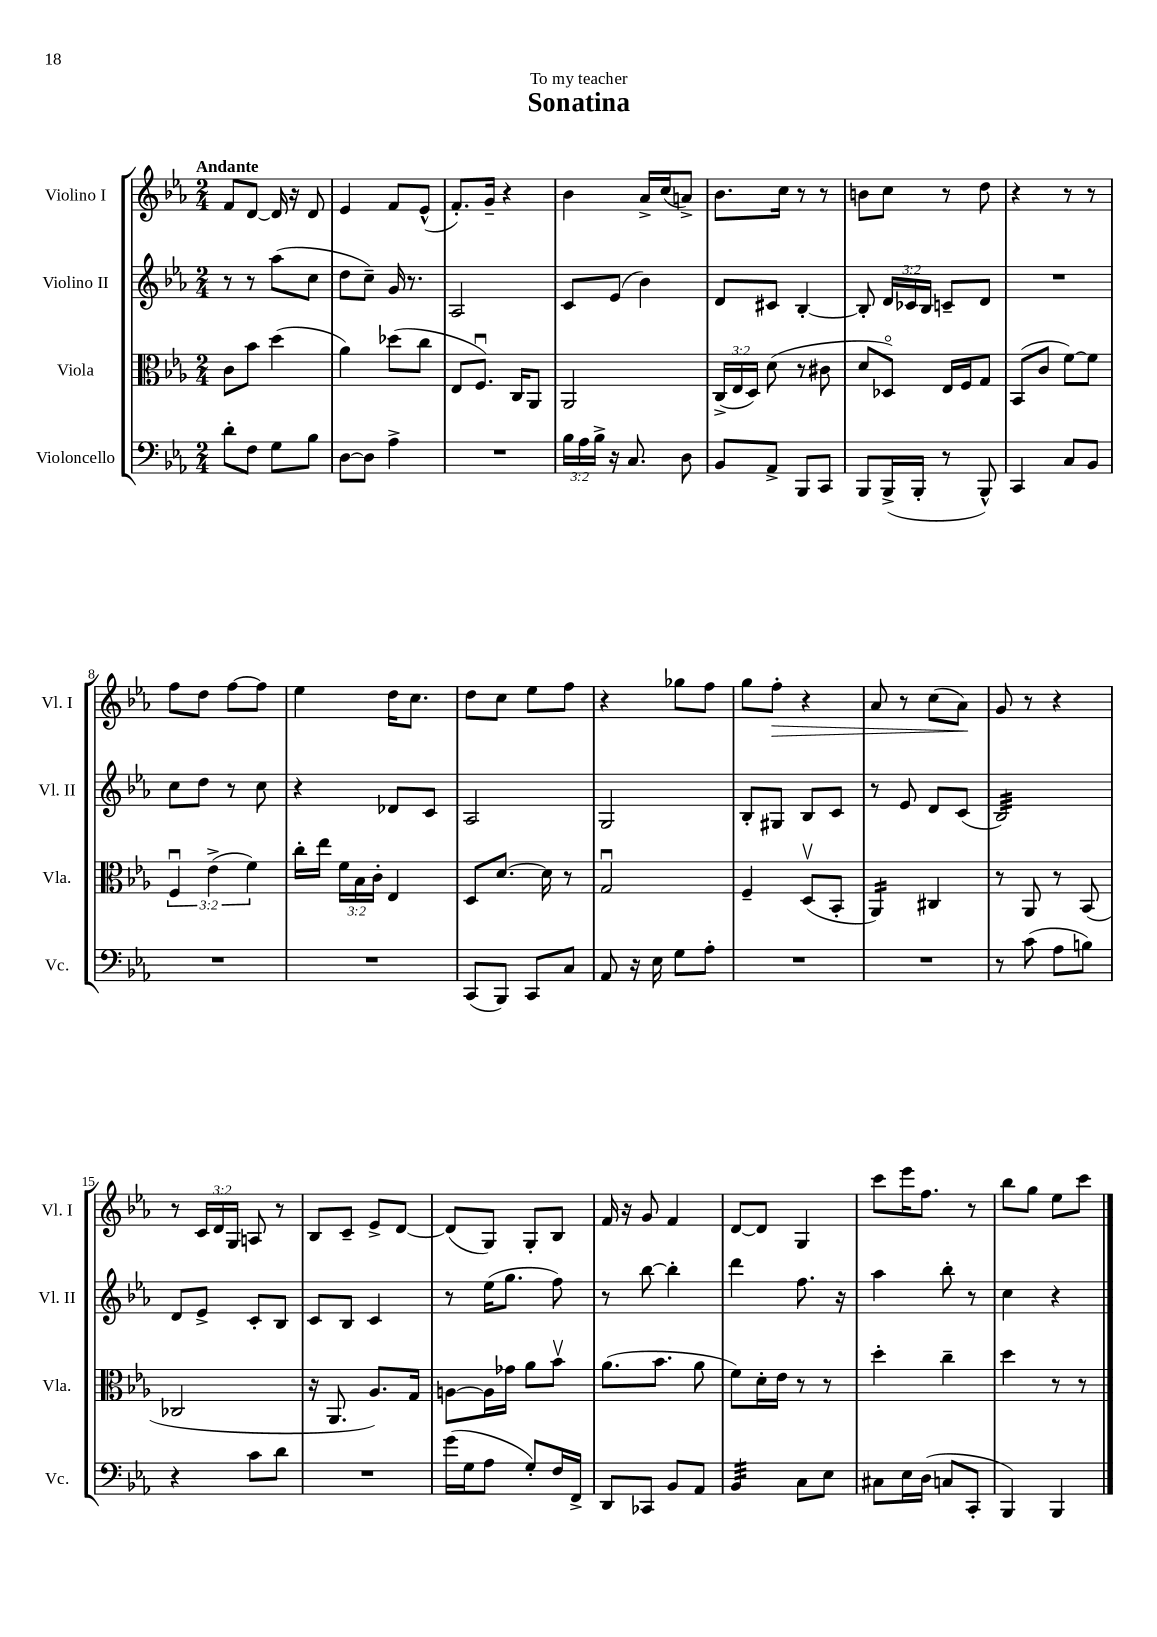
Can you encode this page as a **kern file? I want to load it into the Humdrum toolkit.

**kern	**kern	**kern	**kern
*staff4	*staff3	*staff2	*staff1
*clefF4	*clefC3	*clefG2	*clefG2
*k[b-e-a-]	*k[b-e-a-]	*k[b-e-a-]	*k[b-e-a-]
*M2/4	*M2/4	*M2/4	*M2/4
8d'\L	8c\L	8r	8f/L
8F\J	8b-\J	8r	[8d/J
8G\L	(4dd\	(8aa-\L	16d/]
.	.	.	16r
8B-\J	.	8cc\J	8d/
=	=	=	=
[8D\L	4a-\)	8dd\L	4e-/
8D\]J	.	8cc~\J)	.
4A-^\	(8dd-\L	16g/	8f/L
.	.	8.r	.
.	8cc\J	.	(8e-^^/J
=	=	=	=
2r	8E-/L	2A-/	8.f'/L)
.	8.Fu/J)	.	.
.	.	.	16g~/Jk
.	.	.	4r
.	16C/LK	.	.
.	8AA-/J	.	.
=	=	=	=
24B-\LL	2AA-/	8c/L	4b-\
24A-\	.	.	.
24B-^\JJ	.	.	.
16r	.	(8e-/J	.
8.C/	.	.	.
.	.	4b-\)	16a-^/LL
.	.	.	(16cc/J
8D\	.	.	8a^/J)
=	=	=	=
8BB-/L	(24C^/LL	8d/L	8.b-\L
.	24E-/	.	.
.	24D/JJ)	.	.
8AA-^/J	(8d\	8c#/J	.
.	.	.	16cc\Jk
8BBB-/L	8r	[4B-'/	8r
8CC/J	8c#\	.	8r
=	=	=	=
8BBB-/L	8d/L	8B-'/]	8b\L
(16BBB-^/L	8D-o/J)	24d/LL	8cc\J
.	.	24c-/	.
16BBB-'/JJ	.	.	.
.	.	24B-/JJ	.
8r	16E-/LL	8c~/L	8r
.	16F/J	.	.
8BBB-^^/)	8G/J	8d/J	8dd\
=	=	=	=
4CC/	(8BB-/L	2r	4r
.	8c/J	.	.
8C/L	[8f\L)	.	8r
8BB-/J	8f\]J	.	8r
=	=	=	=
2r	6Fu/	8cc\L	8ff\L
.	.	8dd\J	8dd\J
.	(6e-^\	.	.
.	.	8r	[8ff\L
.	6f\)	.	.
.	.	8cc\	8ff\]J
=	=	=	=
2r	16cc'\LL	4r	4ee-\
.	16ee-\JJ	.	.
.	24f\LL	.	.
.	24B-\	.	.
.	24c'\JJ	.	.
.	4E-/	8d-/L	16dd\LK
.	.	.	8.cc\J
.	.	8c/J	.
=	=	=	=
(8CC/L	8D/L	2A-/	8dd\L
8BBB-/J)	[8.d/J	.	8cc\J
8CC/L	.	.	8ee-\L
.	16d\]	.	.
8C/J	8r	.	8ff\J
=	=	=	=
8AA-/	2Gu/	2G/	4r
16r	.	.	.
16E-\	.	.	.
8G\L	.	.	8gg-\L
8A-'\J	.	.	8ff\J
=	=	=	=
2r	4F~/	8B-'/L	8gg\L
.	.	8G#/J	8ff'\J
.	(8Dv/L	8B-/L	4r
.	8BB-'/J	8c/J	.
=	=	=	=
2r	4AA-/)	8r	8a-/
.	.	8e-/	8r
.	4C#/	8d/L	(8cc\L
.	.	(8c/J	8a-\J)
=	=	=	=
8r	8r	2B-/)	8g/
(8c\	8AA-/	.	8r
8A-\L	8r	.	4r
8B\J)	(8BB-/	.	.
=	=	=	=
4r	2C-/	8d/L	8r
.	.	8e-^/J	24c/LL
.	.	.	24d/
.	.	.	24G/JJ
8c\L	.	8c'/L	8A/
8d\J	.	8B-/J	8r
=	=	=	=
2r	16r	8c/L	8B-/L
.	8.AA-/	.	.
.	.	8B-/J	8c~/J
.	8.A-/L)	4c/	8e-^/L
.	.	.	[8d/J
.	16G/Jk	.	.
=	=	=	=
(16g\LL	[8A\L	8r	(8d/]L
16G\J	.	.	.
8A-\J	16A\]L	(16ee-\LK	8G/J)
.	16g-\JJ	8.gg\J	.
8G'/L)	8a-\L	.	8G'/L
16F/L	8b-v\J	8ff\)	8B-/J
16FF^/JJ	.	.	.
=	=	=	=
8DD/L	(8.a-\L	8r	16f/
.	.	.	16r
8CC-/J	.	[8bb-\	8g/
.	8.b-\J	.	.
8BB-/L	.	4bb-'\]	4f/
8AA-/J	8a-\	.	.
=	=	=	=
4BB-/	8f\L)	4ddd\	[8d/L
.	16d'\L	.	8d/]J
.	16e-\JJ	.	.
8C\L	8r	8.ff\	4G/
8E-\J	8r	.	.
.	.	16r	.
=	=	=	=
8C#\L	4dd'\	4aa-\	8ccc\L
16E-\L	.	.	16eee-\K
(16D\JJ	.	.	8.ff\J
8C/L	4cc~\	8bb-'\	.
8CC'/J	.	8r	8r
=	=	=	=
4BBB-/)	4dd\	4cc\	8bb-\L
.	.	.	8gg\J
4BBB-/	8r	4r	8ee-\L
.	8r	.	8ccc\J
==	==	==	==
*-	*-	*-	*-
